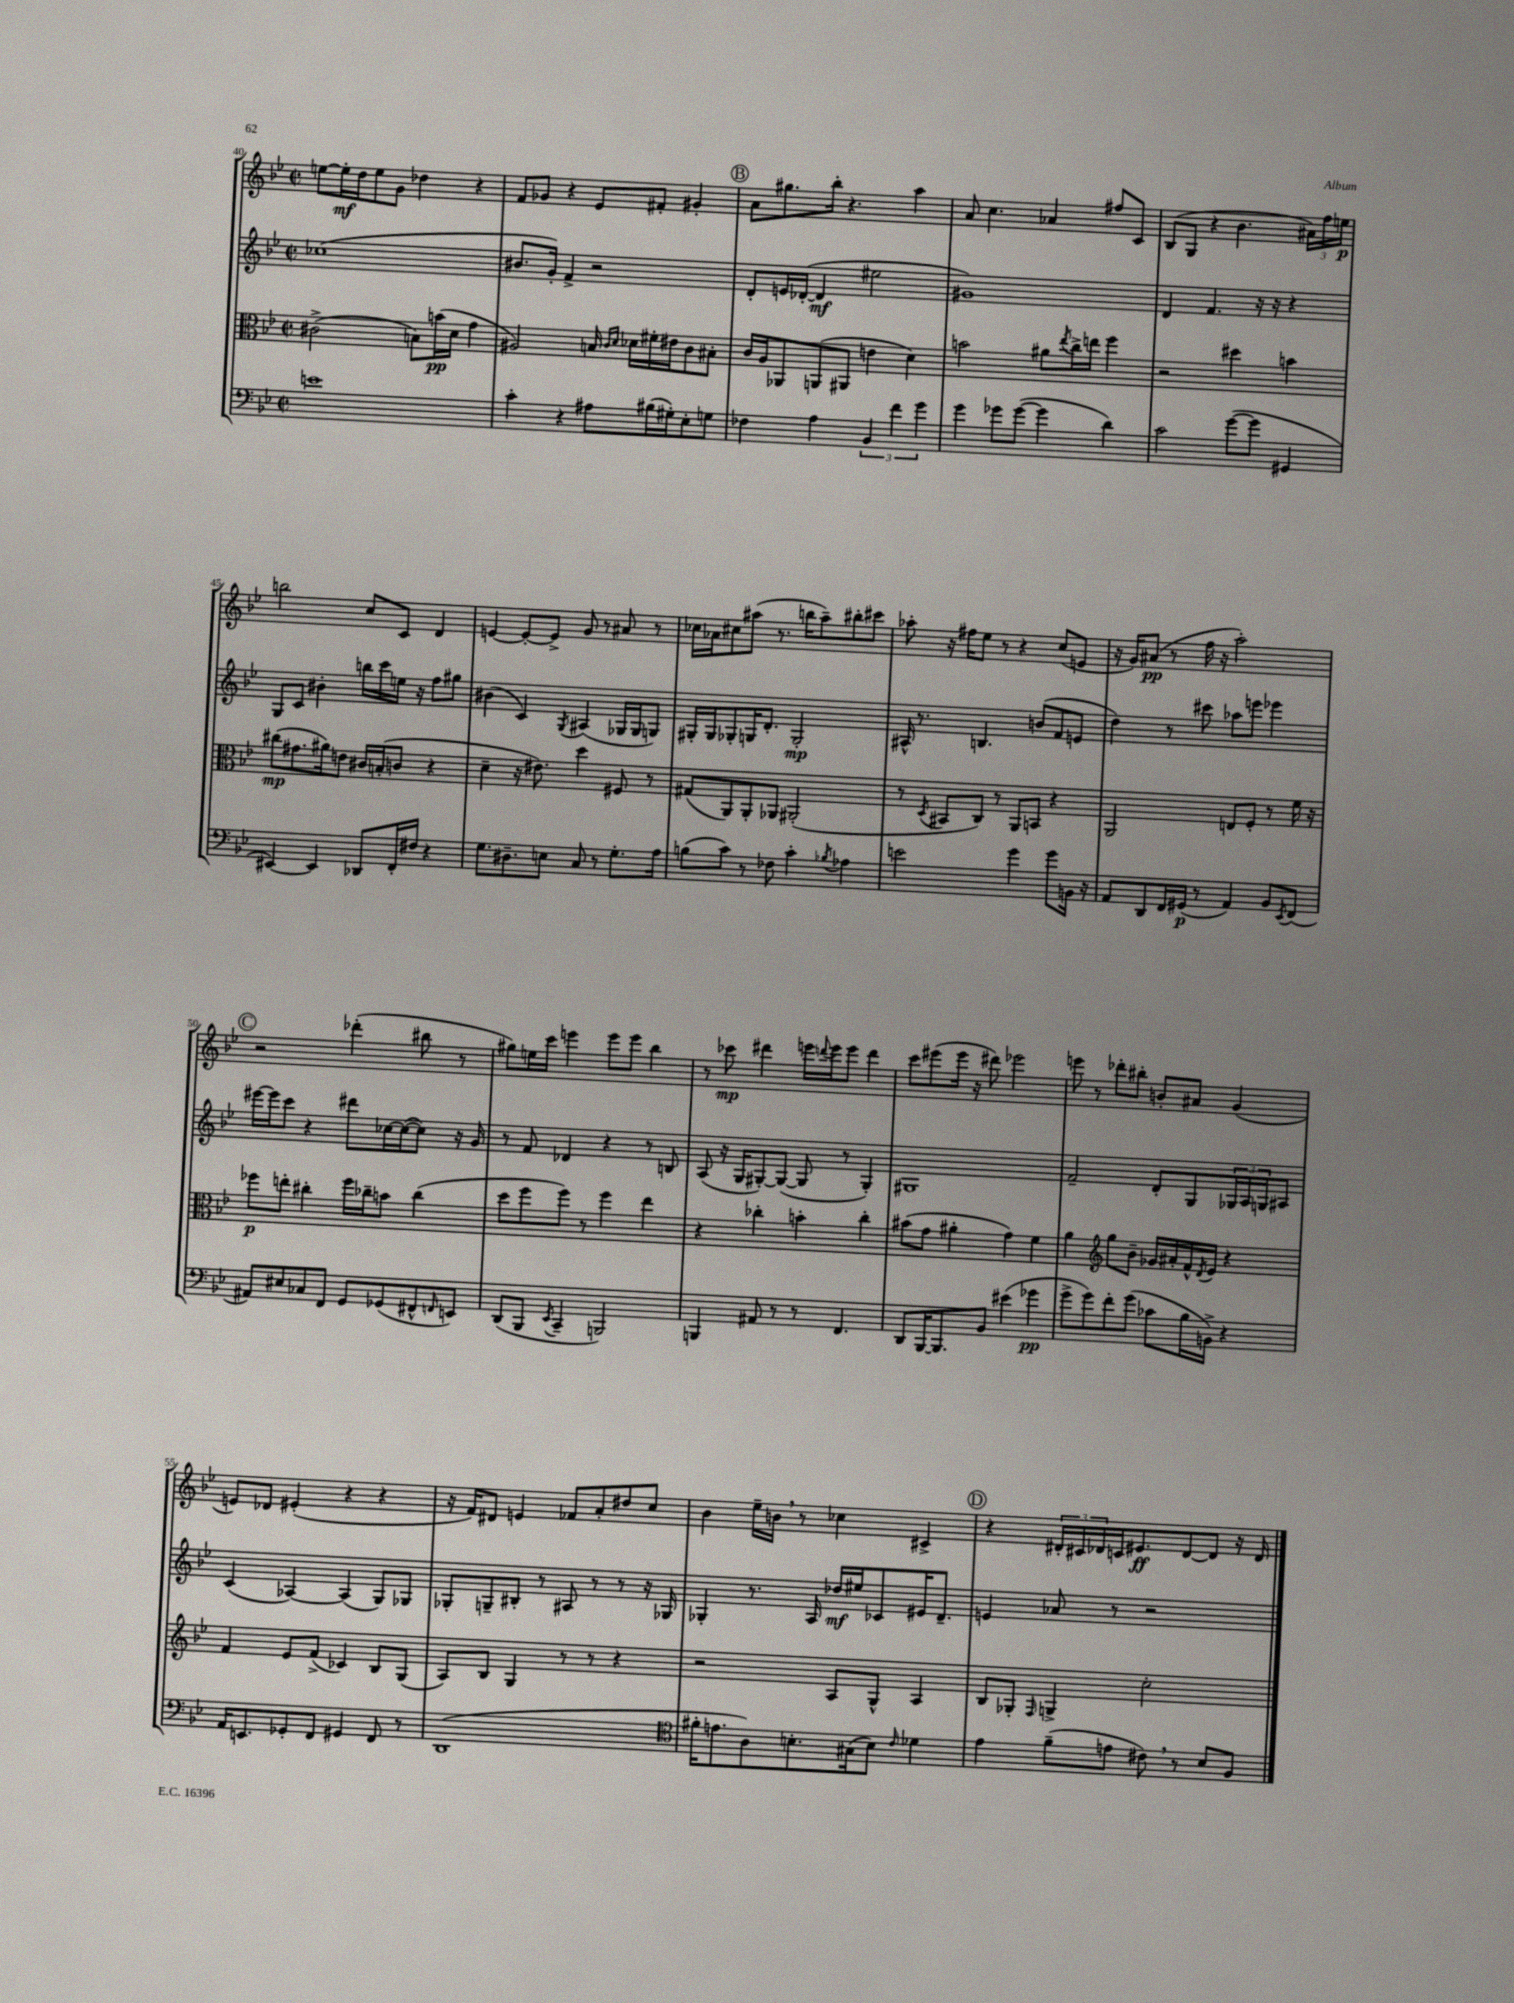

**kern	**dynam	**kern	**dynam	**kern	**dynam	**kern	**dynam
*part4	*part4	*part3	*part3	*part2	*part2	*part1	*part1
*staff4	*staff4	*staff3	*staff3	*staff2	*staff2	*staff1	*staff1
*clefF4	*	*clefC3	*	*clefG2	*	*clefG2	*
*k[b-e-]	*	*k[b-e-]	*	*k[b-e-]	*	*k[b-e-]	*
*M2/2	*	*M2/2	*	*M2/2	*	*M2/2	*
*met(c|)	*	*met(c|)	*	*met(c|)	*	*met(c|)	*
=40	=40	=40	=40	=40	=40	=40	=40
1en	.	(2c#X^\	.	(1cc-X	.	[8een\L	.
.	.	.	.	.	.	16ee'\L]	mf
.	.	.	.	.	.	16dd\J	.
.	.	.	.	.	.	8ee\	.
.	.	.	.	.	.	8g\J	.
.	.	8Bn\L)	.	.	.	4dd-X\	.
.	.	(16bn\L	pp	.	.	.	.
.	.	16d\JJ	.	.	.	.	.
.	.	4g\	.	.	.	4r	.
=41	=41	=41	=41	=41	=41	=41	=41
4c'\	.	2A#X/)	.	8.b#X/L	.	8f/L	.
.	.	.	.	.	.	8g-X/J	.
.	.	.	.	16g'/Jk)	.	.	.
4r	.	.	.	4f^/	.	4r	.
8A#X\L	.	16Bn/	.	2r	.	8e-/L	.
.	.	16qqc/LL	.	.	.	.	.
.	.	16qqd/JJ	.	.	.	.	.
.	.	16d-X\LL	.	.	.	.	.
(16B#X\L	.	16f#X'\	.	.	.	8f#X'/J	.
16G#X'\J)	.	16e#X\J	.	.	.	.	.
8E-'\	.	8c\	.	.	.	4g#X'/	.
8Gn\J	.	8B#X'\J	.	.	.	.	.
!!LO:REH:place=s1:t=B
=42	=42	=42	=42	=42	=42	=42	=42
4F-X\	.	16c/LL	.	8d'/L	.	8a\L	.
.	.	16A/J	.	.	.	.	.
.	.	8AA-X/	.	16en/L	.	8.gg#X\	.
.	.	.	.	([16d-X'/JJ	.	.	.
4A\	.	(8AAn/	.	4d-/]	mf	.	.
.	.	.	.	.	.	16bb-'\Jk	.
.	.	8AA#X/J	.	.	.	4.r	.
6BB-/	.	4en\	.	2ee#X\	.	.	.
6f\	.	.	.	.	.	.	.
.	.	4d\)	.	.	.	4aa\	.
6g\	.	.	.	.	.	.	.
=43	=43	=43	=43	=43	=43	=43	=43
4g\	.	2bn\	.	1g#X)	.	8a/	.
.	.	.	.	.	.	4.cc\	.
8g-X\L	.	.	.	.	.	.	.
([8g-\J	.	.	.	.	.	.	.
4g-\]	.	8a#X\L	.	.	.	4a-X/	.
.	.	8qee-/	.	.	.	.	.
.	.	16cc^\L	.	.	.	.	.
.	.	16een\JJ	.	.	.	.	.
4d\)	.	4ff\	.	.	.	8ff#X/L	.
.	.	.	.	.	.	8c/J	.
=44	=44	=44	=44	=44	=44	=44	=44
2c\	.	2r	.	4d/	.	(8B-/L	.
.	.	.	.	.	.	8G/J	.
.	.	.	.	4.f/	.	4r	.
([8g\L	.	4dd#X\	.	.	.	4.b-\	.
8g\J]	.	.	.	16r	.	.	.
.	.	.	.	16r	.	.	.
4GG#X/	.	4bn\	.	4r	.	.	.
.	.	.	.	.	.	24a#X\LL)	.
.	.	.	.	.	.	24ff\	.
.	.	.	.	.	.	24een\JJ	p
!!LO:LB:g=z
=45	=45	=45	=45	=45	=45	=45	=45
[4EE#X/)	.	(8cc#X\L	mp	8G/L	.	2bbn\	.
.	.	8.g#X\	.	8c/J	.	.	.
4EE#/]	.	.	.	4b#X'\	.	.	.
.	.	16a#X\k)	.	.	.	.	.
.	.	8en\J	.	.	.	.	.
8DD-X/L	.	16c#X/LL	.	16bbn\LL	.	8cc/L	.
.	.	(16Bn'/J	.	16ccc\	.	.	.
16FF'/L	.	8cn/J	.	16een\JJ	.	8c/J	.
16F#X/JJ	.	.	.	16r	.	.	.
4r	.	4r	.	8ff\L	.	4d/	.
.	.	.	.	8gg#X\J	.	.	.
=46	=46	=46	=46	=46	=46	=46	=46
8.G\L	.	4d~\	.	(4b#X\	.	[4en/	.
8.D#X~\	.	.	.	.	.	.	.
.	.	16r	.	4c/)	.	8e'/L_	.
.	.	8.e#X\)	.	.	.	.	.
8En\J	.	.	.	.	.	8e^/J]	.
.	.	.	.	8qG/	.	.	.
8C/	.	4dd\	.	(4A#X/	.	8g/	.
8r	.	.	.	.	.	8r	.
8.G'\L	.	8F#X/	.	16G-X/LL	.	8a#X/	.
.	.	.	.	16G-/J	.	.	.
.	.	8r	.	8Gn/J)	.	8r	.
16A\Jk	.	.	.	.	.	.	.
=47	=47	=47	=47	=47	=47	=47	=47
(8Bn\L	.	(8G#X/L	.	16G#X'/LL	.	16cc-X\LL	.
.	.	.	.	16G#/J	.	16a-X\J	.
8c\J)	.	8AA/)	.	8G-X'/	.	8cc#X\	.
8r	.	8AA'/	.	16Gn/K	.	(8aa#X\J	.
.	.	.	.	8.d'/J	.	.	.
8F-X\	.	8AA-X/J	.	.	.	8.r	.
4c'\	.	(2AA#X'/	.	2G'/	mp	.	.
.	.	.	.	.	.	16bbn\KL	.
.	.	.	.	.	.	8aa#~\)	.
8qB-X/	.	.	.	.	.	.	.
4A-X\	.	.	.	.	.	8bb#X'\	.
.	.	.	.	.	.	8ccc#X\J	.
=48	=48	=48	=48	=48	=48	=48	=48
2en\	.	8r	.	16A#X^^/	.	8aa-X'\	.
.	.	.	.	8.r	.	.	.
.	.	8qD/	.	.	.	.	.
.	.	8BB#X/L	.	.	.	16r	.
.	.	.	.	.	.	16ff#X\KL	.
.	.	8C/J)	.	4.Bn/	.	8ee-\J	.
.	.	8r	.	.	.	8r	.
4g\	.	8AA/L	.	.	.	4r	.
.	.	8BBn/J	.	(8bn/L	.	.	.
8g\L	.	4r	.	8f/	.	(8cc/L	.
16BBn\Jk	.	.	.	8en/J	.	8en/J	.
16r	.	.	.	.	.	.	.
=49	=49	=49	=49	=49	=49	=49	=49
8AA/L	.	2AA/	.	4dd\)	.	16r	.
.	.	.	.	.	.	16g/KL)	.
8DD/	.	.	.	.	.	(8a#X/J	pp
16FF/L	.	.	.	8r	.	8r	.
(16GG#X/JJ	p	.	.	.	.	.	.
8r	.	.	.	8ccc#X\	.	16ff\	.
.	.	.	.	.	.	16r	.
4AA/)	.	8En/L	.	8aa-X\L	.	2aa'\)	.
.	.	8F'/J	.	8eeen\J	.	.	.
8BB-/L	.	8r	.	4eee-X\	.	.	.
8qEE-/	.	.	.	.	.	.	.
(8FF/J	.	16f\	.	.	.	.	.
.	.	16r	.	.	.	.	.
!!LO:LB:g=z
!!LO:REH:place=s1:t=C
=50	=50	=50	=50	=50	=50	=50	=50
8AA#X/L)	.	8ff-X\L	p	[16eee#X\LL	.	2r	.
.	.	.	.	16eee#\J]	.	.	.
8E#X/	.	8een'\J	.	8ccc\J	.	.	.
8C-X/	.	4cc#X'\	.	4r	.	.	.
8FF/J	.	.	.	.	.	.	.
8GG/L	.	16ff-\LL	.	8ddd#X\L	.	(4ddd-X'\	.
.	.	16cc-X~\J	.	.	.	.	.
(8GG-X/	.	8bn\J	.	[16cc-X\L	.	.	.
.	.	.	.	(16cc-\J_	.	.	.
8FF#X^^/	.	(4cc-\	.	8cc-\J])	.	8bb#X\	.
16qqFFn/	.	.	.	.	.	.	.
8EEn/J)	.	.	.	16r	.	8r	.
.	.	.	.	16g/	.	.	.
=51	=51	=51	=51	=51	=51	=51	=51
(8DD/L	.	8dd\L	.	8r	.	8gg#X\L)	.
8BBB-/J	.	8ff\	.	8f/	.	16een\L	.
.	.	.	.	.	.	16ccc\JJ	.
8qEE-/	.	.	.	.	.	.	.
4CC~/	.	8ff\J)	.	4d-X/	.	4eeen\	.
.	.	8r	.	.	.	.	.
2BBBn/)	.	4ff\	.	4r	.	8eee\L	.
.	.	.	.	.	.	8eee\J	.
.	.	4ee-\	.	8r	.	4bb-\	.
.	.	.	.	8Bn/	.	.	.
=52	=52	=52	=52	=52	=52	=52	=52
4BBBn/	.	4r	.	(8A/	.	8r	.
.	.	.	.	16r	.	8ccc-X\	mp
.	.	.	.	16G/KL	.	.	.
8AA#X/	.	4cc-X'\	.	[8G#X'/)	.	4ddd#X\	.
8r	.	.	.	(8G#/J_	.	.	.
8r	.	4bn'\	.	8G#/]	.	16eeen\LL	.
.	.	.	.	.	.	8qqdddn/	.
.	.	.	.	.	.	16eee\J	.
4.FF/	.	.	.	8r	.	8eee\J	.
.	.	4cc-'\	.	4G#'/)	.	4ddd\	.
=53	=53	=53	=53	=53	=53	=53	=53
8DD/L	.	(8b#X\L	.	1G#X	.	8ccc\L	.
[16BBB-/K	.	8g\J	.	.	.	(8eee#X\	.
8.BBB-/]	.	.	.	.	.	.	.
.	.	4a#X'\	.	.	.	16eee#\Jk	.
.	.	.	.	.	.	16r	.
8BB-/J	.	.	.	.	.	8ddd#X\)	.
(4e#X\	.	4g\)	.	.	.	2eee-X\	.
4g-X\	pp	4f\	.	.	.	.	.
=54	=54	=54	=54	=54	=54	=54	=54
8g^\L	.	4a\	.	2f~/	.	8eeen\	.
8g\)	.	.	.	.	.	8r	.
*	*	*clefG2	*	*	*	*	*
8f'\	.	8gg\L	.	.	.	8ddd-X'\L	.
(8g\J	.	8b-~\J	.	.	.	8bb#X'\J	.
8c-X\L	.	16g-X/LL	.	8d'/L	.	8bn'/L	.
.	.	16a#X'/	.	.	.	.	.
16B-\L	.	16f^^/	.	8G/	.	8a#X/J	.
.	.	8qd/	.	.	.	.	.
16BBn^\JJ)	.	16e-/JJ	.	.	.	.	.
4r	.	4r	.	24G-X/L	.	(4g/	.
.	.	.	.	24A/	.	.	.
.	.	.	.	24Gn/J	.	.	.
.	.	.	.	8A#X/J	.	.	.
!!LO:LB:g=z
=55	=55	=55	=55	=55	=55	=55	=55
16AA/KL	.	4f/	.	(4c/	.	8en/L)	.
8.EEn/	.	.	.	.	.	.	.
.	.	.	.	.	.	8d-X/J	.
8GG-X'/	.	8e-/L	.	[4A-X/)	.	(4e#X'/	.
8FF/J	.	(8f^/J	.	.	.	.	.
4GG#X/	.	4c-X/)	.	(4A-/]	.	4r	.
8FF/	.	8B-/L	.	8G/L)	.	4r	.
8r	.	(8G/J	.	8G-X/J	.	.	.
=56	=56	=56	=56	=56	=56	=56	=56
(1DD	.	8A/L)	.	8G-X'/L	.	16r	.
.	.	.	.	.	.	16f/KL)	.
.	.	8B-/J	.	8Gn~/	.	8d#X/J	.
.	.	4G/	.	8B#X'/J	.	4en/	.
.	.	.	.	8r	.	.	.
.	.	8r	.	8A#X/	.	8f-X/L	.
.	.	8r	.	8r	.	8a'/	.
.	.	4r	.	8r	.	8dd#X/	.
.	.	.	.	16r	.	8cc/J	.
.	.	.	.	16G-X/	.	.	.
=57	=57	=57	=57	=57	=57	=57	=57
*clefC4	*	*	*	*	*	*	*
16f#X'\KL	.	2r	.	4G-X'/	.	4b-\	.
8.en\	.	.	.	.	.	.	.
8A\)	.	.	.	8.r	.	16ee-~\LL	.
.	.	.	.	.	.	16bn,\JJ	.
8.Bn'\	.	.	.	.	.	8r	.
.	.	.	.	16A/	.	.	.
.	.	8A/L	.	16dd-X/LL	mf	4cc-X\	.
(16G#X\k	.	.	.	16ee#X/J	.	.	.
8B\J)	.	8G^^/J	.	8c-X/	.	.	.
16qqc/	.	.	.	.	.	.	.
4d-X\	.	4A/	.	16e#X/K	.	4c#X^/	.
.	.	.	.	8.d~/J	.	.	.
!!LO:REH:place=s1:t=D
=58	=58	=58	=58	=58	=58	=58	=58
4e-\	.	8B-/L	.	4en/	.	4r	.
.	.	8G-X'/J	.	.	.	.	.
.	.	16qqF/	.	.	.	.	.
(8f~\L	.	4Gn^/	.	8a-X/	.	24d#X'/LL	.
.	.	.	.	.	.	24c#X/	.
.	.	.	.	.	.	24d-X/	.
8en\J	.	.	.	8r	.	16cn/J	.
.	.	.	.	.	.	8.e#X/	ff
8c#X,\)	.	2cc'\	.	2r	.	.	.
8r	.	.	.	.	.	[8d-/	.
8B-/L	.	.	.	.	.	8d-/J]	.
8F/J	.	.	.	.	.	16r	.
.	.	.	.	.	.	16d-/	.
==	==	==	==	==	==	==	==
*-	*-	*-	*-	*-	*-	*-	*-
